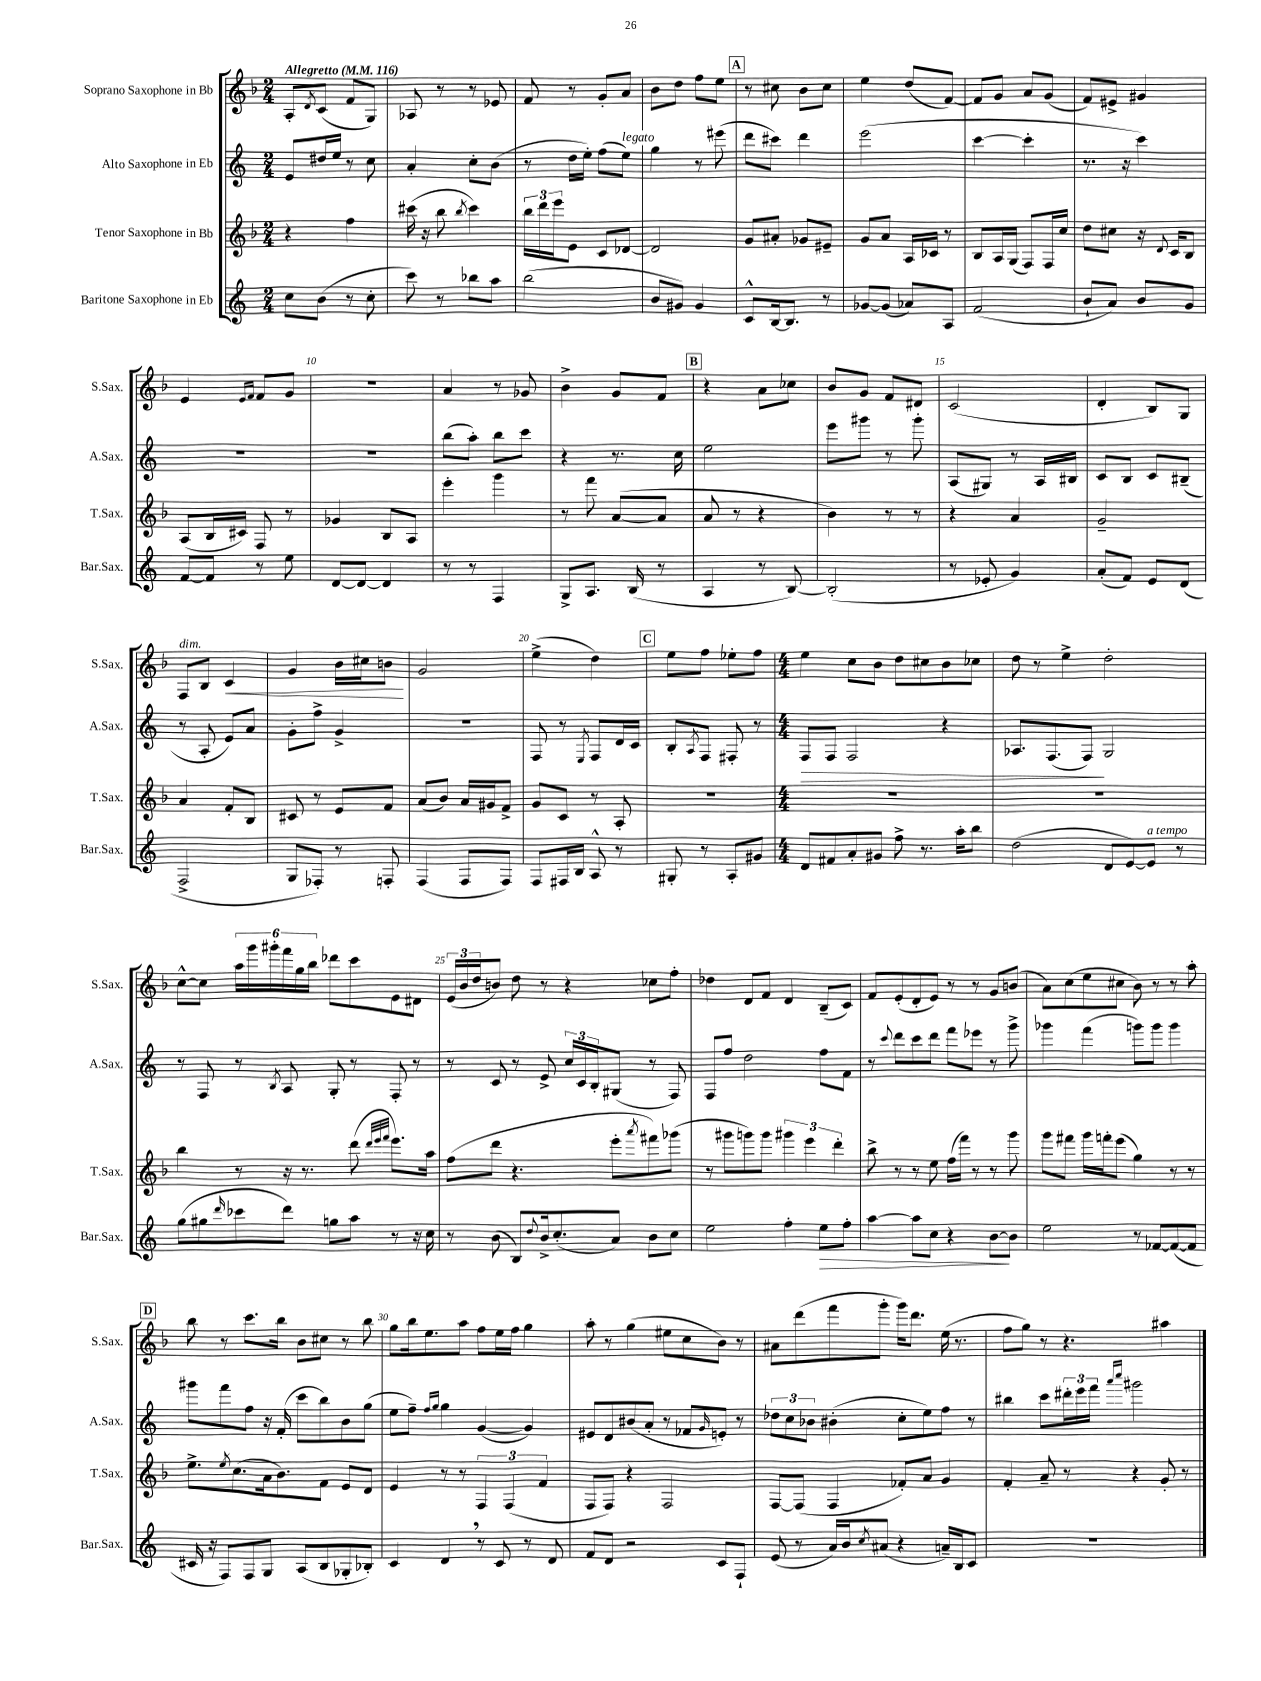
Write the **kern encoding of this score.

**kern	**kern	**kern	**kern
*staff4	*staff3	*staff2	*staff1
*clefG2	*clefG2	*clefG2	*clefG2
*k[]	*k[b-]	*k[]	*k[b-]
*M2/4	*M2/4	*M2/4	*M2/4
*MM116	*MM116	*MM116	*MM116
8cc	4r	8e	8A'
.	.	.	8qd
(8b	.	16dd#	(8c
.	.	16ee	.
8r	4ff	8r	8f
8cc'	.	8cc	8G)
=	=	=	=
8ccc)	(16ccc#	4a'	8A-
.	16r	.	.
8r	8bb-	.	8r
.	8qbb-	.	.
8bb-	4ccc#)	8cc'	8r
8aa	.	(8b	8e-
=	=	=	=
(2bb	24bb-	8r	8f
.	24ddd	.	.
.	24eee	.	.
.	8e	16dd	8r
.	.	16ee')	.
.	8c	(8ff	8g'
.	[8d-	8ee)	8a
=	=	=	=
8b	2d-]	4gg	8b-
8g#)	.	.	8dd
4g#	.	8r	8ff
.	.	(8eee#	8ee
=	=	=	=
8c^^	8g	8ddd	8r
[16B	8a#'	8ccc#)	8cc#
8.B]	.	.	.
.	8g-	4ddd	8b-
8r	8e#~	.	8cc#
=	=	=	=
[8g-	8g	(2eee	4ee
(8g-]	8a	.	.
8a-)	16A	.	(8dd
.	16c-	.	.
8A	8r	.	[8f)
=	=	=	=
(2f	8B-	[4ccc	8f]
.	16A	.	8g
.	(16G	.	.
.	8F)	4ccc']	8a
.	16F	.	(8g
.	16cc	.	.
=	=	=	=
8b`	8dd	8.r	8f)
8a)	8cc#	.	8e#^
.	.	16r	.
8b	16r	4ccc)	4g#
.	8qqd	.	.
.	16c	.	.
8g	8B-	.	.
=	=	=	=
[8f	(8A	2r	4e
8f]	16B-	.	.
.	16c#)	.	.
.	.	.	16qqe
.	.	.	16qqf
8r	8F	.	8f
8ee	8r	.	8g
=	=	=	=
[8d	4g-	2r	2r
8d_	.	.	.
4d]	8B-	.	.
.	8A	.	.
=	=	=	=
8r	4eee'	(8bb	4a
8r	.	8aa')	.
4F	4ggg	8bb	8r
.	.	8ccc	8g-
=	=	=	=
8G^	8r	4r	4b-^
8.A	8fff	.	.
.	([8a	8.r	8g
(16B	.	.	.
8r	8a]	.	8f
.	.	16cc	.
=	=	=	=
4A	8a	2ee	4r
.	8r	.	.
8r	4r	.	8a
[8B)	.	.	8cc-
=	=	=	=
(2B']	4b-)	8eee	8b-
.	.	8ggg#	8g
.	8r	8r	8f
.	8r	8ggg#'	8d#
=	=	=	=
8r	4r	(8A	(2c
8e-'	.	8G#)	.
4g)	4a	8r	.
.	.	16A	.
.	.	16B#	.
=	=	=	=
(8a'	2g~	8c	4d'
8f)	.	8B	.
8e	.	8c	8B-)
(8d	.	(8B#~	8G
=	=	=	=
2F^	4a	8r	8F
.	.	8A'	8B-
.	8f'	8e)	4c
.	8B-	8a	.
=	=	=	=
8G	8c#	8g'	4g
8F-')	8r	8ff^	.
8r	8e	4g^	16b-
.	.	.	16cc#
8F'	8f	.	8b
=	=	=	=
(4F	(8a	2r	2g
.	8b-)	.	.
8F	16a	.	.
.	16g#	.	.
8F)	8f^	.	.
=	=	=	=
8F	8g	8F	(4ee^
16F#	8c	8r	.
16B	.	.	.
.	.	8qE	.
8A^^	8r	8F	4dd)
8r	8A'	16d	.
.	.	16c	.
=	=	=	=
8G#'	2r	8B'	8ee
.	.	8qA	.
8r	.	8F	8ff
8A'	.	8F#'	8ee-'
8g#	.	8r	8ff
=	=	=	=
*M4/4	*M4/4	*M4/4	*M4/4
8d	1r	8F	4ee
8f#	.	8F	.
8a'	.	2F	8cc
8g#	.	.	8b-
8ff^	.	.	8dd
8.r	.	.	8cc#
.	.	4r	8b-
16aa'	.	.	.
8bb	.	.	8cc-
=	=	=	=
(2dd	1r	8.A-	8dd
.	.	.	8r
.	.	(8.F	.
.	.	.	4ee^
.	.	8F)	.
8d	.	2G	2dd'
[8e)	.	.	.
8e]	.	.	.
8r	.	.	.
=	=	=	=
(8gg	4bb-	8r	[8cc^^
8gg#	.	8F	8cc]
16qqddd	.	.	.
8ccc-	8r	8r	24aa
.	.	.	24ggg
.	.	.	24ggg#'
.	.	8qB	.
8ddd)	16r	8A	24fff
.	.	.	24gg
.	8.r	.	.
.	.	.	24bb-
8gg	.	8G'	8ddd-
8aa	(8ddd	8r	8ccc
.	32qqddd	.	.
.	32qqeee	.	.
.	32qqfff	.	.
8r	8.eee)	8F'	8e
16r	.	8r	8d#
16cc	16aa	.	.
=	=	=	=
8r	(8ff	8r	(24e
.	.	.	24b-
.	.	.	24dd
(8b	8ddd	8c	8b)
8B)	4.r	8r	8dd
8qqdd	.	.	.
16b^	.	8e^	8r
(8.cc'	.	.	.
.	.	24cc	4r
.	.	24c	.
.	.	24B'	.
8a)	8eee'	(8G#	.
.	8qaaa	.	.
8b	8fff#)	8r	8cc-
8cc	(8ggg-	8F)	8ff'
=	=	=	=
2ee	8r	8F	4dd-
.	8ggg#	8ff	.
.	8ggg)	2dd	8d
.	8ggg	.	8f
4ff'	6ggg#	.	4d
.	6eee	.	.
8ee	.	8ff	(8B-~
.	6ddd'	.	.
8ff'	.	8f	8c)
=	=	=	=
[4aa	8bb-^	8r	8f
.	.	8qqccc	.
.	8r	8ddd	(8e'
8aa]	8r	8ccc	8d'
8cc	8ee	8ddd	8e)
4r	(16ff	8fff	8r
.	16fff)	.	.
.	8r	8eee-	8r
[8b	8r	8r	8g
8b]	8ggg	8ggg^	(8b
=	=	=	=
2ee	8ggg	4ggg-	8a)
.	8fff#	.	(8cc
.	16ggg	(4fff	8ee
.	16fff'	.	.
.	(8eee	.	8cc#
8r	4gg)	8ggg)	8b-)
[8f-	.	8ggg	8r
(8f-_	8r	4ggg	8r
8f-]	8r	.	8aa'
=	=	=	=
16c#	8.ee^	8ggg#	8bb-
16r	.	.	.
8F)	.	8fff	8r
.	8qee	.	.
.	(8.cc	.	.
8F	.	8ff	8.ccc
8G	16a	16r	.
.	8.b-)	(16f'	16bb-
(8A	.	8ccc	8b-
8B	8f	8bb)	8cc#
8G-'	8e	8b	8r
8B-')	8d	(8gg	8bb-
=	=	=	=
4c	4e	8ee	8gg
.	.	8ff~)	16bb-
.	.	.	8.ee
.	.	16qqff	.
.	.	16qqgg	.
4d	8r	4gg	.
.	8r	.	8aa
8r	6F	([4g	8ff
8c	.	.	16ee
.	(6F	.	.
.	.	.	16ff
8r	.	4g])	4gg
.	6f	.	.
8d	.	.	.
=	=	=	=
8f	8F	8e#	8aa'
8d	8F)	8d	8r
2r	4r	(8b#	(4gg
.	.	8a'	.
.	2F	8r	8ee#
.	.	8f-	8cc
.	.	16qqg	.
8c	.	8e')	8b-)
8F`	.	8r	8r
=	=	=	=
(8e	[8F	12dd-	8a#
.	.	12cc	.
8r	(8F]	.	(8ddd
.	.	12b-	.
16a)	4F	(4b#'	8fff
16b	.	.	.
8qcc	.	.	.
(8a#	.	.	8ggg'
4r	8f-')	8cc'	16ggg)
.	.	.	8.ddd
.	8a	8ee)	.
16a~)	4g	8ff	(16ee
16B	.	.	8.r
8c	.	8r	.
=	=	=	=
1r	4f'	4bb#	8ff
.	.	.	8gg)
.	8a~	8ccc	8r
.	8r	24ddd#'	4.r
.	.	24eee	.
.	.	24fff	.
.	.	16qqaaa	.
.	.	16qqcccc	.
.	4r	2ggg#	.
.	8g'	.	4aa#
.	8r	.	.
==	==	==	==
*-	*-	*-	*-
